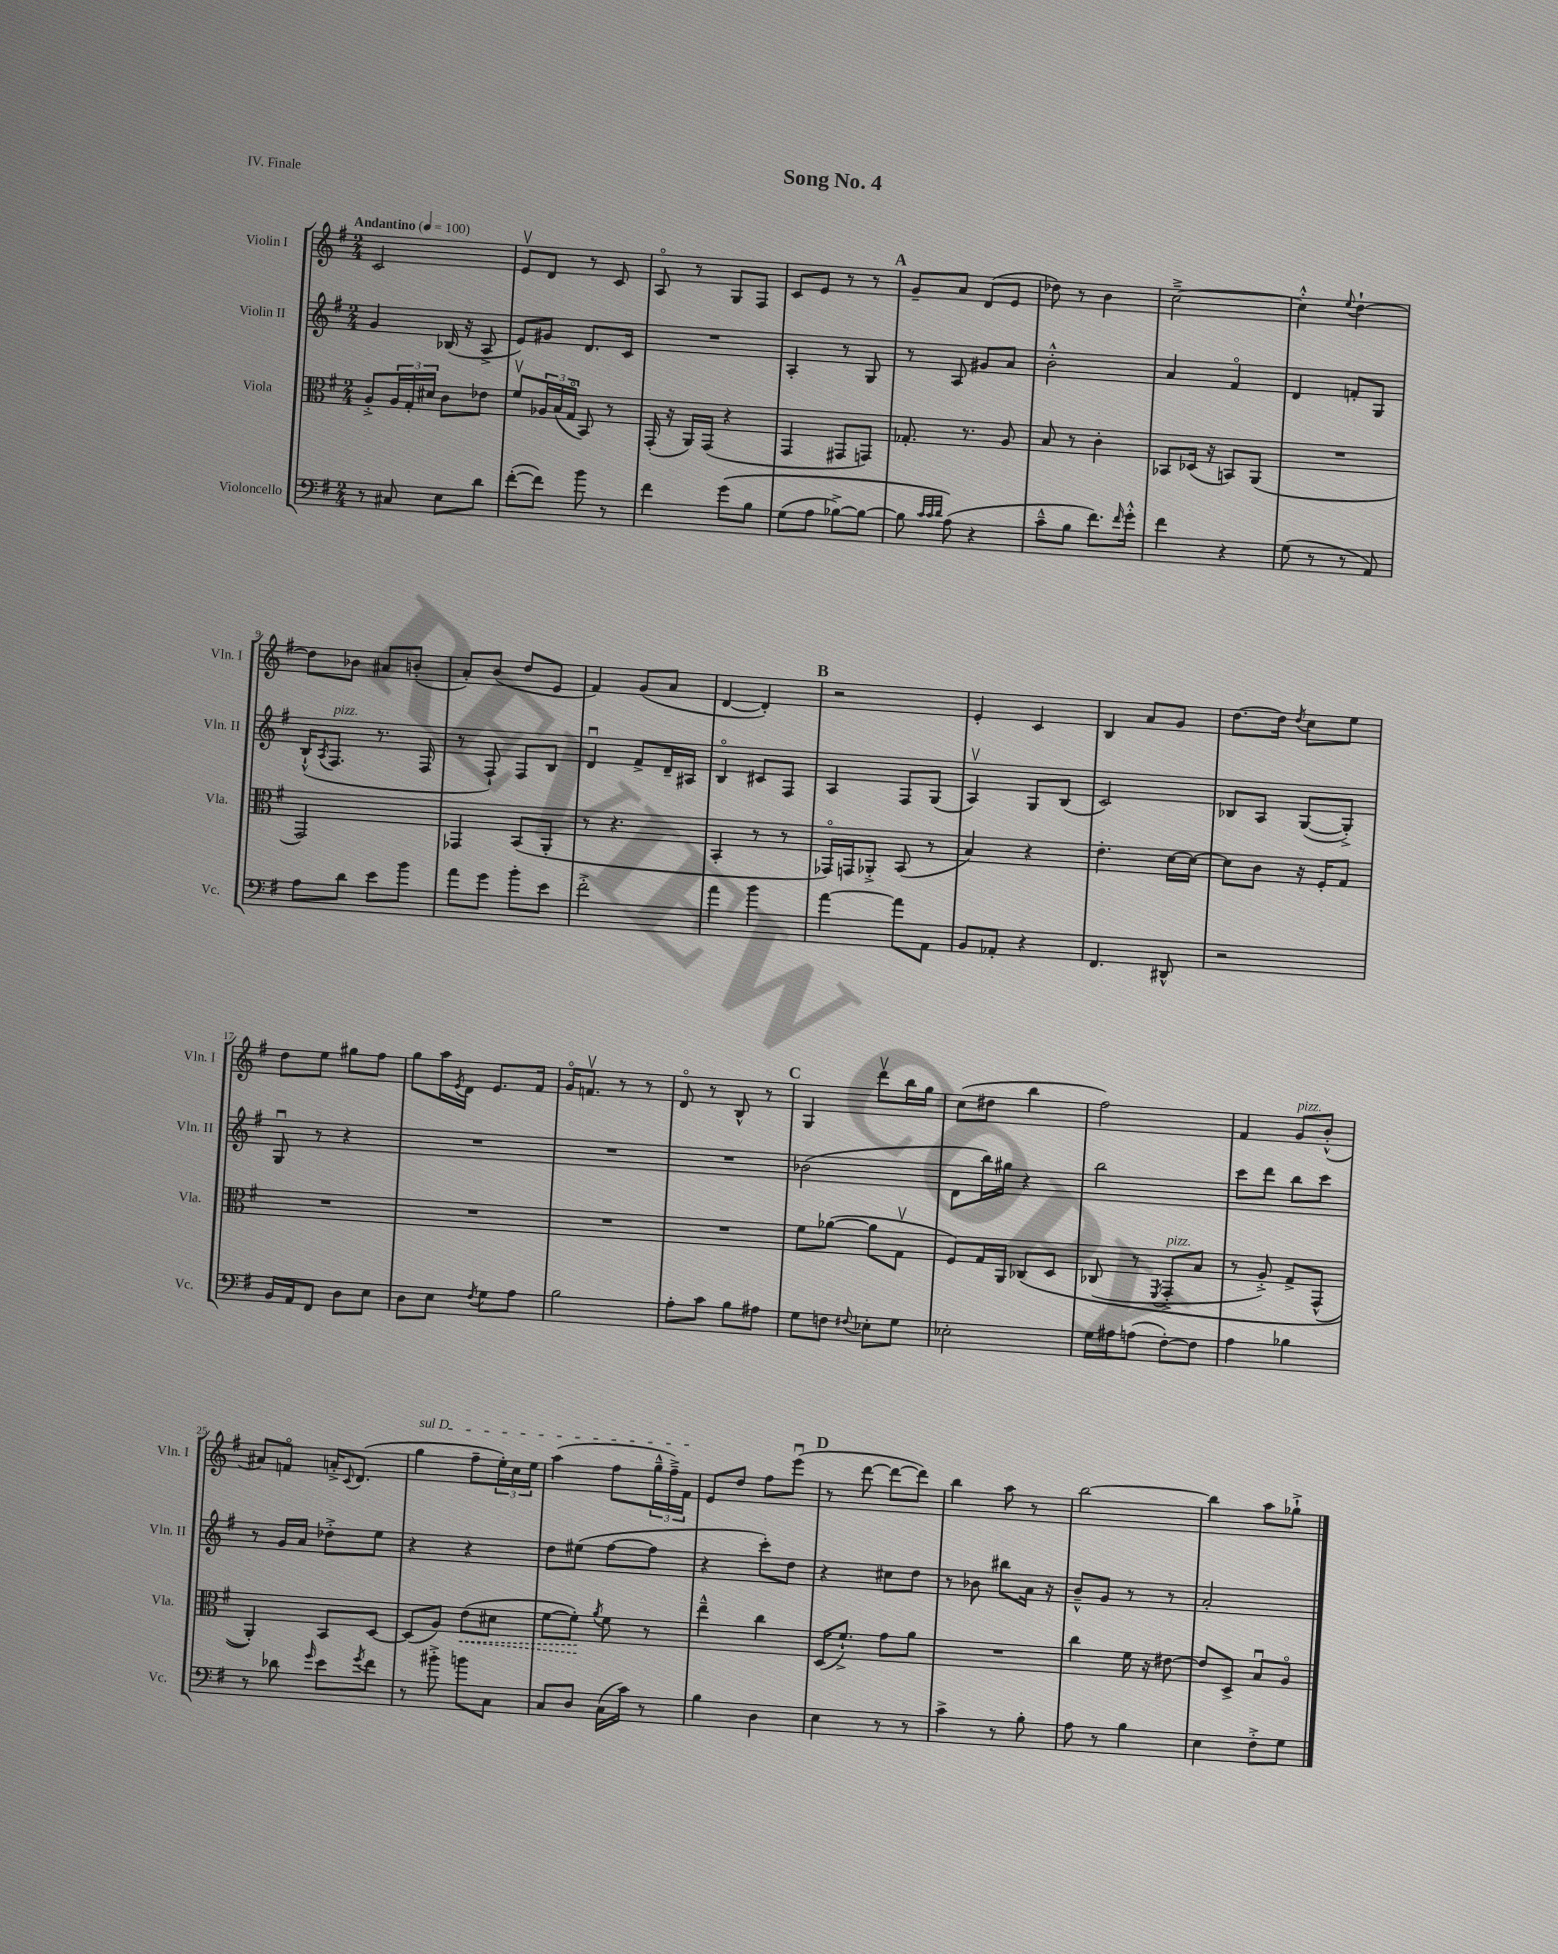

**kern	**kern	**dynam	**kern	**kern
*part4	*part3	*part3	*part2	*part1
*staff4	*staff3	*staff3	*staff2	*staff1
*I"Violoncello	*I"Viola	*	*I"Violin II	*I"Violin I
*I'Vc.	*I'Vla.	*	*I'Vln. II	*I'Vln. I
*clefF4	*clefC3	*	*clefG2	*clefG2
*k[f#]	*k[f#]	*	*k[f#]	*k[f#]
*M2/4	*M2/4	*	*M2/4	*M2/4
*MM100	*MM100	*	*MM100	*MM100
=1	=1	=1	=1	=1
!	!	!	!	!LO:TX:a:B:t=Andantino
8r	8A'^/L	.	4g/	2c/
8C#X/	24A/L	.	.	.
.	24G'/	.	.	.
.	24d#X/JJ	.	.	.
8E\L	8c\L	.	(16B-X/	.
.	.	.	16r	.
8d\J	8e-X\J	.	8A^/	.
=2	=2	=2	=2	=2
([8f#'\L	8f#v/L	.	8e/L)	8ev/L
8f#\J])	24A-X/L	.	8g#X/J	8d/J
.	(24B/	.	.	.
.	24G/JJ	.	.	.
8b\	8BB/)	.	8.d/L	8r
8r	8r	.	.	8c/
.	.	.	16c/Jk	.
=3	=3	=3	=3	=3
4f#\	(16GG'/	.	2r	8A/
.	16r	.	.	.
.	16AA/LL)	.	.	8r
.	(16GG/JJ	.	.	.
(8g\L	4r	.	.	8G/L
8B\J	.	.	.	8F#/J
=4	=4	=4	=4	=4
(8G\L	4GG/	.	4A'/	8c/L
8A\J	.	.	.	8e/J
[8B-X^\L)	8GG#X/L	.	8r	8r
8B-\J_	8GGn/J)	.	8G/	8r
!!LO:REH:place=s1:t=A
=5	=5	=5	=5	=5
8B-\]	8.G-X'/	.	8r	8g~/L
32qqc/LLL	.	.	.	.
32qqc/	.	.	.	.
32qqd/JJJ	.	.	.	.
(8A\)	.	.	8A/	8a/J
.	8.r	.	.	.
4r	.	.	8g#X/L	(8d/L
.	8A/	.	8a/J	8e/J
=6	=6	=6	=6	=6
8c~^^\L	8B/	.	2b'^^\	8dd-X\)
8B\J	8r	.	.	8r
8.f#\L)	4c'\	.	.	4b\
16qqf#/	.	.	.	.
16g'^^\Jk	.	.	.	.
=7	=7	=7	=7	=7
4f#\	8BB-X/L	.	4a/	[2cc~^\
.	(16D-X/Jk	.	.	.
.	16r	.	.	.
4r	8BBn/L)	.	4f#/	.
.	(8AA/J	.	.	.
=8	=8	=8	=8	=8
(8G\	2r	.	4d/	4cc'^^\]
8r	.	.	.	.
.	.	.	.	8qqee/
8r	.	.	8fn'/L	[4dd`\
8AA/)	.	.	8G/J	.
!!LO:LB:g=z
=9	=9	=9	=9	=9
8A\L	2GG/)	.	(16B`^^/KL	8dd\L]
.	.	.	8qA/	.
!	!	!	!LO:TX:a:i:t=pizz.	!
.	.	.	8.F#/J	.
8d\J	.	.	.	8b-X\J
8e\L	.	.	8.r	8a#X/L
8b\J	.	.	.	(8bn'/J
.	.	.	16F#/	.
=10	=10	=10	=10	=10
8a\L	4GG-X/	.	8r	8a'/L)
8g\J	.	.	8F#`/)	(8b/J
8b'\L	(8BB/L	.	8F#/L	8dd/L
8e\J	8AA'/J	.	8B/J	8e/J
=11	=11	=11	=11	=11
2f#'^\	8r	.	4du/	4f#/)
.	4.r	.	.	.
.	.	.	8f#^/L	(8g/L
.	.	.	16d~/L	8a/J
.	.	.	16A#X/JJ	.
=12	=12	=12	=12	=12
4a\	4BB'/	.	4B/	[4d/
4b\	8r	.	8c#X/L	4d'/])
.	8r	.	8F#/J	.
!!LO:REH:place=s1:t=B
=13	=13	=13	=13	=13
[4a\	16GG-X/LL)	.	4A/	2r
.	16GGn/J	.	.	.
.	8AA-X'^/J	.	.	.
8a\L]	(8BB/	.	8F#/L	.
8AA\J	8r	.	(8G/J	.
=14	=14	=14	=14	=14
8BB/L	4B/)	.	4Av/)	4e'/
8AA-X'/J	.	.	.	.
4r	4r	.	8G/L	4c/
.	.	.	(8B/J	.
=15	=15	=15	=15	=15
4.FF#/	4.e'\	.	2c/)	4B/
.	.	.	.	8a/L
8DD#X^^/	[16d\LL	.	.	8g/J
.	16d\JJ_	.	.	.
=16	=16	=16	=16	=16
2r	8d\L]	.	8B-X/L	[8.dd\L
.	8c\J	.	8A/J	.
.	.	.	.	16dd\Jk]
.	.	.	.	8qdd/
.	16r	.	([8G/L	8cc\L
.	16F#'/KL	.	.	.
.	8G/J	.	8G'^/J])	8ee\J
!!LO:LB:g=z
=17	=17	=17	=17	=17
16BB/LL	2r	.	8Gu/	8dd\L
16AA/J	.	.	.	.
8FF#/J	.	.	8r	8ee\J
8D\L	.	.	4r	8gg#X\L
8E\J	.	.	.	8ff#\J
=18	=18	=18	=18	=18
8D\L	2r	.	2r	8gg\L
8E\J	.	.	.	16aa\L
.	.	.	.	8qe/
.	.	.	.	16d\JJ
8qF#/	.	.	.	.
8G\L	.	.	.	8.e/L
8A\J	.	.	.	.
.	.	.	.	16f#/Jk
=19	=19	=19	=19	=19
2B\	2r	.	2r	16g/KL
.	.	.	.	8.fnv/J
.	.	.	.	8r
.	.	.	.	8r
=20	=20	=20	=20	=20
8A'\L	2r	.	2r	8d/
8c\J	.	.	.	8r
8B\L	.	.	.	8B^^/
8A#X\J	.	.	.	8r
!!LO:REH:place=s1:t=C
=21	=21	=21	=21	=21
8G\L	8f#\L	.	(2b-X\	4G/
8Fn\J	([8a-X\J	.	.	.
8qqF#X/	.	.	.	.
8E-X'\L	8a-\L]	.	.	8dddv\L
8G\J	8Gv\J	.	.	16bb\L
.	.	.	.	16gg\JJ
=22	=22	=22	=22	=22
2E-X'\	8F#/L)	.	8d\L	(8cc\L
.	16G/L	.	16bb\L)	8dd#X\J
.	16AA/JJ	.	16gg#X\JJ	.
.	(8C-X/L	.	4r	4bb\
.	8D/J	.	.	.
=23	=23	=23	=23	=23
16G\LL	(8C-X/	.	2bb\	2ff#\)
16A#X\J	.	.	.	.
(8An\J	8r	.	.	.
.	8qFF#/	.	.	.
!	!LO:TX:a:i:t=pizz.	!	!	!
[8F#'\L)	8GG'^/L	.	.	.
8F#\J]	8B/J	.	.	.
=24	=24	=24	=24	=24
4A\	8r	.	8ccc\L	4f#/
.	8A'^/)	.	8ddd\J	.
!	!	!	!	!LO:TX:a:i:t=pizz.
4B-X\	8G^/L	.	8bb\L	8g/L
.	(8GG^^/J	.	8ccc\J	(8b'^^/J
!!LO:LB:g=z
=25	=25	=25	=25	=25
8r	4AA'/))	.	8r	8a#X/L)
8d-X\	.	.	16g/LL	8fn/J
.	.	.	16a/JJ	.
16qqg/	.	.	.	.
8e\L	8BB/L	.	8dd-X'^\L	16an'^/KL
.	.	.	.	8qqc/
.	.	.	.	(8.d/J
8qg/	.	.	.	.
8f#\J	[8D/J	.	8ee\J	.
=26	=26	=26	=26	=26
!	!	!	!	!LO:TX:a:i:t=sul D
8r	(8D/L]	.	4r	4gg\
8b#X'^\	8A/J)	.	.	.
!	!	!LO:HP:b	!	!
8bn\L	(8e\L	<	4r	8ff#~\L
8C\J	8d#X\J	.	.	24ee'\L)
.	.	.	.	24cc\
.	.	.	.	24ee\JJ
=27	=27	=27	=27	=27
8C/L	[8f#\L	.	8dd\L	(4aa\
8D/J	8f#'\J])	.	(8ee#X\J	.
.	8qa/	.	.	.
(16C\LL	8f#\	[	[8ff#\L	8ff#\L
16c\JJ)	.	.	.	.
8r	8r	.	8ff#\J]	24gg~^^\L
.	.	.	.	24ff#~^\)
.	.	.	.	24f#\JJ
=28	=28	=28	=28	=28
4B\	4ee~^^\	.	4r	8e/L
.	.	.	.	8dd/J
4D\	4cc\	.	8ccc'\L)	8ff#\L
.	.	.	8dd\J	(8eeeu\J
!!LO:REH:place=s1:t=D
=29	=29	=29	=29	=29
4E\	(16D/KL	.	4r	8r
.	8.f#`^/J)	.	.	.
.	.	.	.	[8ddd\
8r	8g\L	.	8cc#X\L	8ddd\L_
8r	8a\J	.	8dd\J	8ddd\J])
=30	=30	=30	=30	=30
4c^\	2r	.	8r	4bb\
.	.	.	8b-X\	.
8r	.	.	8bb#X\L	8aa\
8B'\	.	.	16a\Jk	8r
.	.	.	16r	.
=31	=31	=31	=31	=31
8A\	4cc\	.	8b~^^/L	[2bb\
8r	.	.	8g/J	.
4B\	16f#\	.	8r	.
.	16r	.	.	.
.	[8e#X\	.	8r	.
=32	=32	=32	=32	=32
4E\	8e#/L]	.	2a'/	4bb\]
.	8D^/J	.	.	.
8F#'^\L	8Bu/L	.	.	8aa\L
8G\J	8A/J	.	.	8gg-X`^\J
==	==	==	==	==
*-	*-	*-	*-	*-
